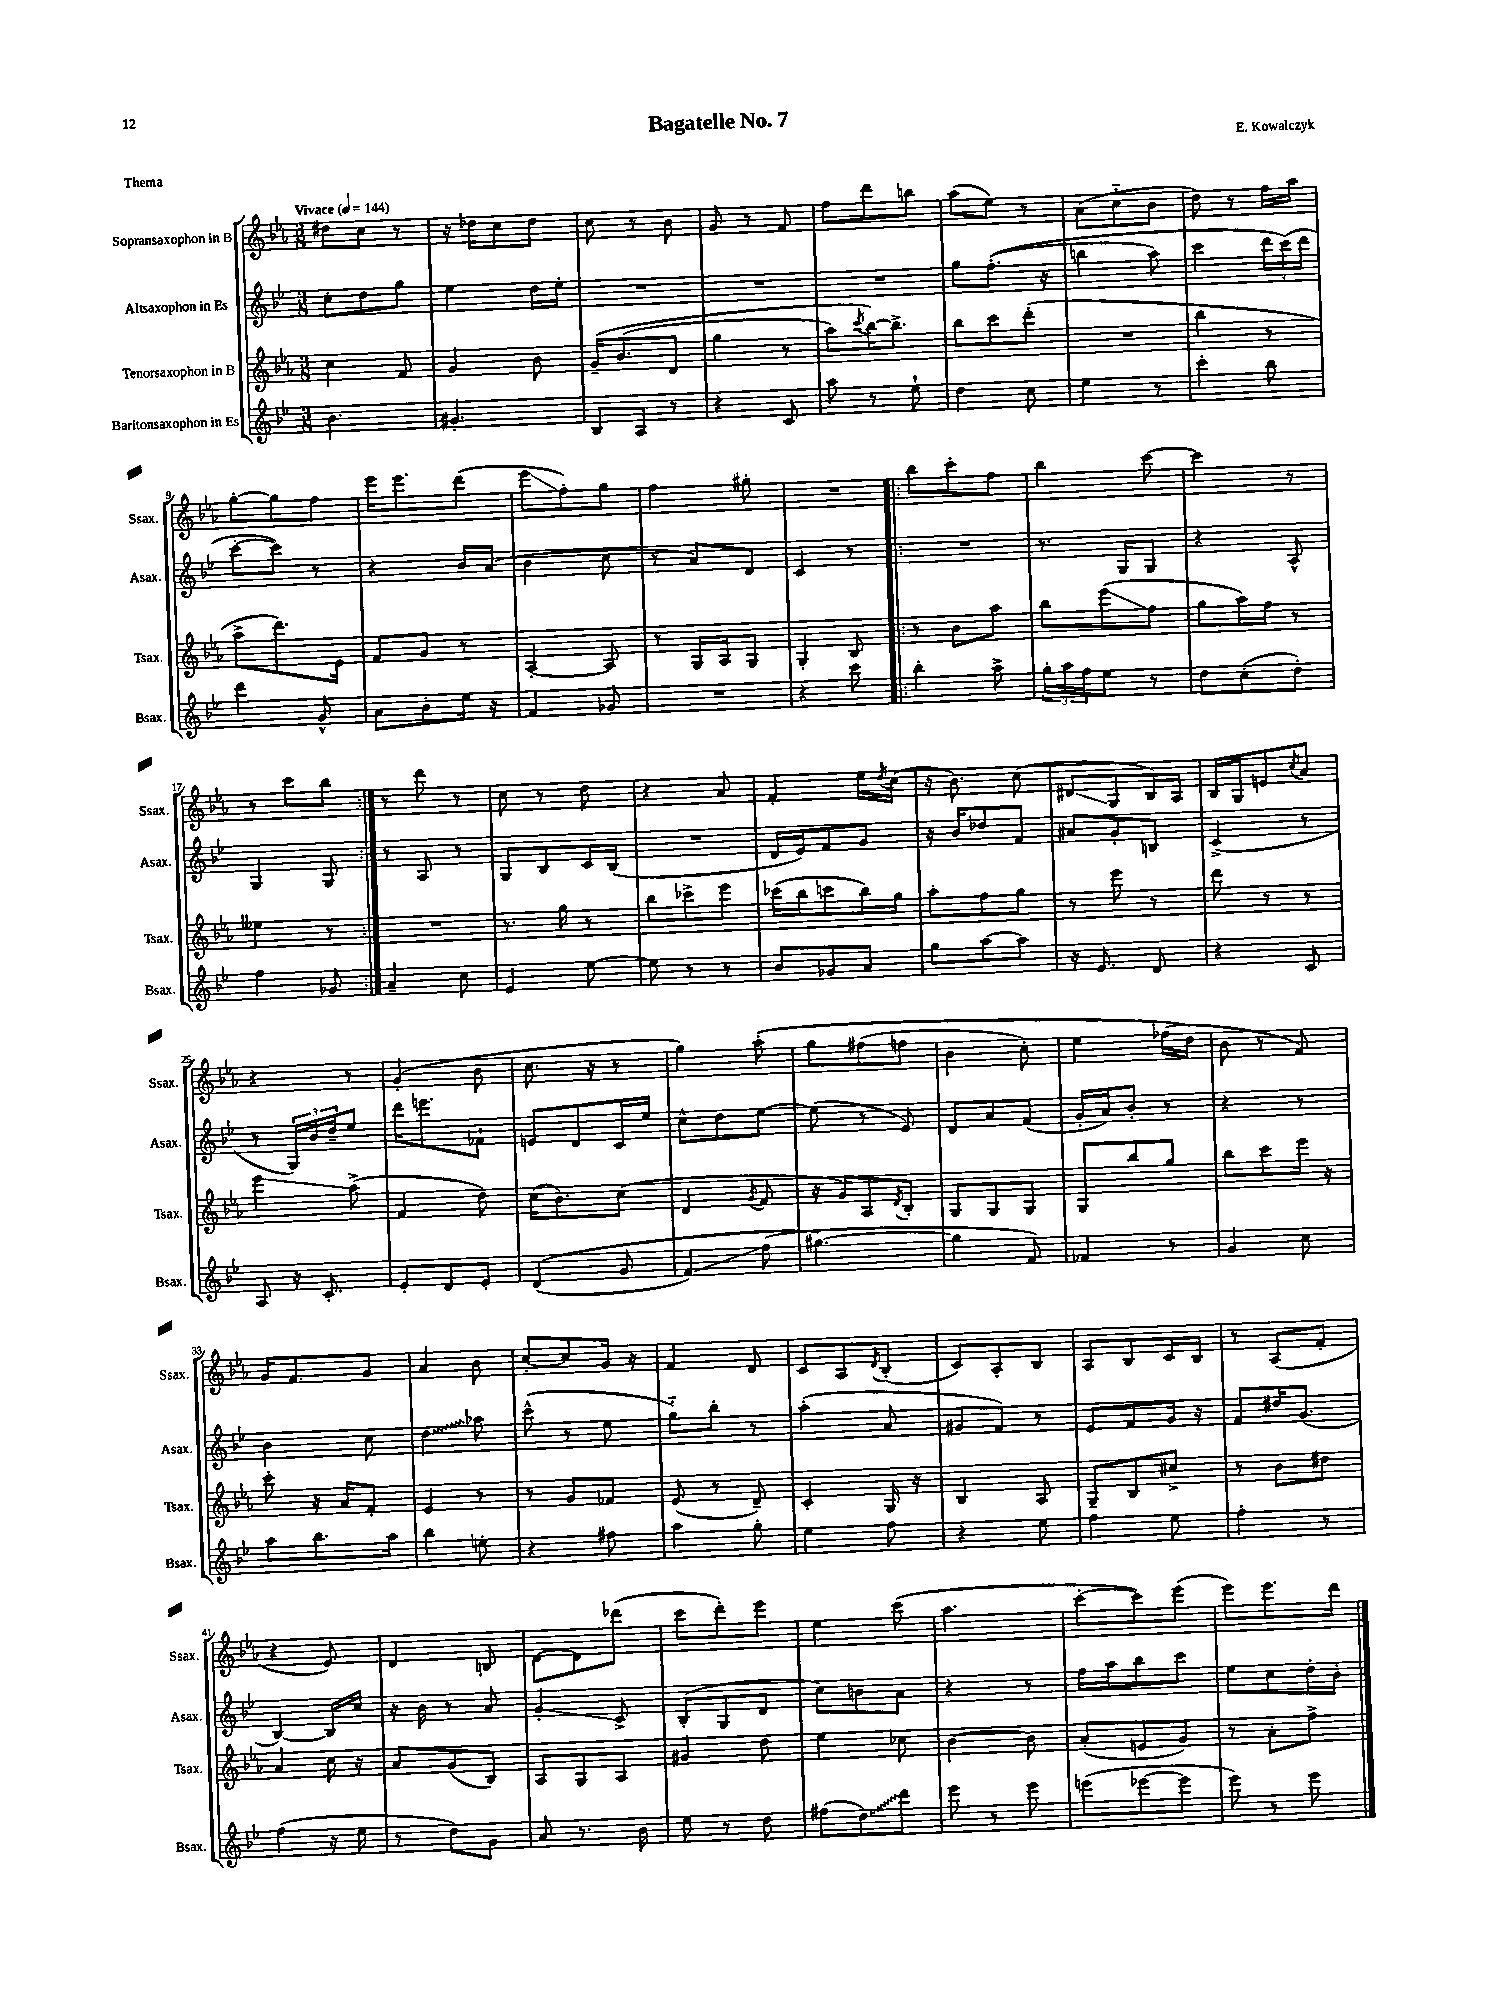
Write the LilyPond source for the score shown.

\header { title = "Bagatelle No. 7" composer = "E. Kowalczyk" piece = "Thema" }
<<
\new StaffGroup <<
\new Staff = "s0" \with { instrumentName = "Sopransaxophon in B" shortInstrumentName = "Ssax." } {
    \clef treble \key ees \major \numericTimeSignature \time 3/8 \tempo "Vivace" 4 = 144
    dis''8 c''8 r8 |
    r16 des''16 c''8 des''8 |
    c''8 r8 bes'8 |
    g'8 r8 f'8 |
    f''8 d'''8 b''8 |
    aes''8( ees''8) r8 |
    aes'8( c''8-_ bes'8 |
    d''8) r8 f''16 aes''16 |
    g''8~-. g''8 f''8 |
    ees'''16 ees'''8. d'''8( |
    ees'''8\glissando f''8-.) g''8 |
    f''4 gis''8-. |
    R4. |
    \repeat volta 2 { bes''8 c'''8-. f''8 |
    bes''4 c'''8~ |
    c'''4 r8 |
    r8 c'''8 bes''8 | }
    r8 d'''8 r8 |
    c''8 r8 d''8 |
    r4 aes'8 |
    f'4-. ees''16 \acciaccatura { d''8 } c''16( |
    r16 bes'8.) c''8( |
    dis'8\glissando g8 bes16) aes16 |
    bes16 g16 e'8 \acciaccatura { c''8 } aes'8 |
    r4 r8 |
    g'4-.( bes'8 |
    c''8. r16 r8 |
    g''4) aes''8-.\( |
    g''8 fis''8( f''8 |
    bes'4 c''8-.) |
    ees''4 fes''16( d''16\) |
    bes'8 r8 f'8) |
    g'16 f'8. g'8 |
    aes'4 bes'8 |
    c''8~-. c''8 g'16 r16 |
    f'4 d'8 |
    c'8 aes8 \acciaccatura { d'8 } bes8-.( |
    c'8) aes8-. bes8 |
    aes8 bes8 c'16 bes16 |
    r8 aes8( f'8-. |
    r4 ees'8) |
    d'4 b8 |
    d'8~ d'8 des'''8( |
    c'''8 d'''8-.) ees'''8 |
    ees''4 c'''8( |
    aes''4. |
    c'''8~-. c'''8) ees'''8( |
    ees'''8) ees'''8. d'''16 \bar "|." |
}
\new Staff = "s1" \with { instrumentName = "Altsaxophon in Es" shortInstrumentName = "Asax." } {
    \clef treble \key bes \major \numericTimeSignature \time 3/8
    c''8-. d''8 g''8 |
    ees''4 d''16 ees''16-. |
    R4. |
    R4. |
    R4. |
    g''8 f''8.-.(\( r16 |
    b''4 a''8) |
    c'''4 \tuplet 3/2 { d'''16 c'''16(\) d'''16 } |
    c'''8~-. c'''8) r8 |
    r4 bes'16 a'16( |
    bes'4 c''8 |
    r8 a'8) d'8 |
    c'4 r8 |
    \repeat volta 2 { R4. |
    r8. g16 g8 |
    r4 a8-^ |
    g4 g8 | }
    r8 a8 r8 |
    g8 bes8 c'16 bes16( |
    R4. |
    d'16 ees'16) f'8 g'8 |
    r16 bes'16 des''8 f'8 |
    ais'8 g'8-. b8 |
    c'4->( r8 |
    r8 \tuplet 3/2 { g16) bes'16 d''16-- } ees''8 |
    d'''16 e'''8. fes'8-! |
    e'8 d'8 c'16 ees''16 |
    c''8-^ d''8 ees''8~ |
    ees''8( r8 ees'8) |
    d'8 a'8 f'8( |
    g'16-. a'16) bes'8-. r8 |
    r4 r8 |
    bes'4 c''8 |
    \once \override Glissando.style = #'zigzag d''4\glissando aes''8 |
    c'''8-^( r8 ees''8 |
    g''8-_) bes''8-. r8 |
    a''4-.( a'8 |
    gis'8 f'8) r8 |
    ees'8 f'8 g'16 r16 |
    f'8 dis''16 g'8.( |
    bes4~) bes16 c''16 |
    r16 bes'16 r8 a'8 |
    g'4-.\glissando c'8-> |
    bes8-.( g8 d'8 |
    c''8) b'8 a'8 |
    r4 r8 |
    f''16 a''16 bes''8 c'''8 |
    ees''8 c''8 d''16-. bes'16-. \bar "|." |
}
\new Staff = "s2" \with { instrumentName = "Tenorsaxophon in B" shortInstrumentName = "Tsax." } {
    \clef treble \key ees \major \numericTimeSignature \time 3/8
    c''4 f'8 |
    g'4 bes'8 |
    g'16--\( bes'8.( d'8 |
    g''4 r8 |
    aes''8) \acciaccatura { c'''8 } bes''16~\) bes''8.-> |
    bes''8 c'''8 d'''8-.( |
    R4. |
    bes''4 r8 |
    aes''8-> d'''8.) ees'16 |
    f'8 g'8 r8 |
    aes4~-. aes8 |
    r8 g16 aes16 g8 |
    g4-. bes8 |
    \repeat volta 2 { r8 bes'8 aes''8 |
    bes''8 ees'''8\glissando( f''8 |
    g''8 aes''16) f''16 r8 |
    eeses''4 r8 | }
    R4. |
    r8. g''16 r8 |
    bes''8 ces'''8-> ees'''8 |
    ces'''16( bes''16 c'''8 bes''16) g''16 |
    aes''8-. f''8 g''8 |
    r8 ees'''8 r8 |
    d'''8 r8 r8 |
    ees'''4\glissando aes''8->( |
    f'4 d''8) |
    c''16( bes'8.) c''8( |
    d'4 \acciaccatura { g'8 } f'8 |
    r16 g'16) aes8 \acciaccatura { d'8 } bes8-. |
    g8 g8 g8 |
    g8 bes''8 g''8 |
    bes''8 c'''8 ees'''16 r16 |
    c'''8-. r16 aes'16 f'8-. |
    ees'4 r8 |
    r8 g'8 fes'8 |
    ees'8( r8 d'8--) |
    c'4-. g16 r16 |
    bes4 aes8 |
    g8-- bes8 cis''8-> |
    r8 bes'8 dis''8 |
    aes'4 c''16 r16 |
    aes'8 g'8( bes8) |
    aes8 g8 aes8 |
    gis'4 d''8 |
    ees''4 ces''8 |
    bes'4~ bes'8 |
    aes'8-.( e'8 g'8) |
    r8 aes'8-. f''8-> \bar "|." |
}
\new Staff = "s3" \with { instrumentName = "Baritonsaxophon in Es" shortInstrumentName = "Bsax." } {
    \clef treble \key bes \major \numericTimeSignature \time 3/8
    bes'4. |
    gis'4.-. |
    bes8 a8 r8 |
    r4 c'8 |
    a''8 r8 ees''8-! |
    d''4 c''8 |
    ees''4 r8 |
    c'''4-. bes''8 |
    d'''4 g'8-^ |
    a'8 bes'8-. ees''16 r16 |
    f'4 ges'8 |
    R4. |
    r4 c'''8 |
    \repeat volta 2 { bes''4-. a''8-> |
    \tuplet 3/2 { g''16-. a''16 f''16 } ees''8 r8 |
    d''8 c''8-.( d''8-.) |
    f''4 ges'8 | }
    a'4-- c''8 |
    ees'4 ees''8~ |
    ees''8 r8 r8 |
    bes'8 ges'8 a'8 |
    g''8 a''8~ a''8 |
    r16 ees'8. d'8 |
    r4 c'8 |
    a8 r16 c'8.-. |
    ees'8-. d'8 ees'8-. |
    d'4(\( g'8 |
    f'4\glissando) f''8( |
    gis''4.~\) |
    gis''4 f'8) |
    fes'4 r8 |
    g'4 c''8 |
    a''8 bes''8. a''16 |
    bes''4 e''8-. |
    r4 fis''8 |
    a''4 g''8-. |
    ees''4 f''8 |
    r4 ees''8 |
    f''4 ees''8 |
    f''4-. r8 |
    f''4( r16 ees''16 |
    r8 d''8) g'8 |
    a'8 r8. bes'16 |
    ees''8 r8 d''8 |
    fis''8( \once \override Glissando.style = #'zigzag d''8\glissando) d'''8 |
    ees'''8 r8 ees'''8 |
    e'''8( ees'''8~ ees'''8 |
    ees'''8) r8 ees'''8 \bar "|." |
}
>>
>>
